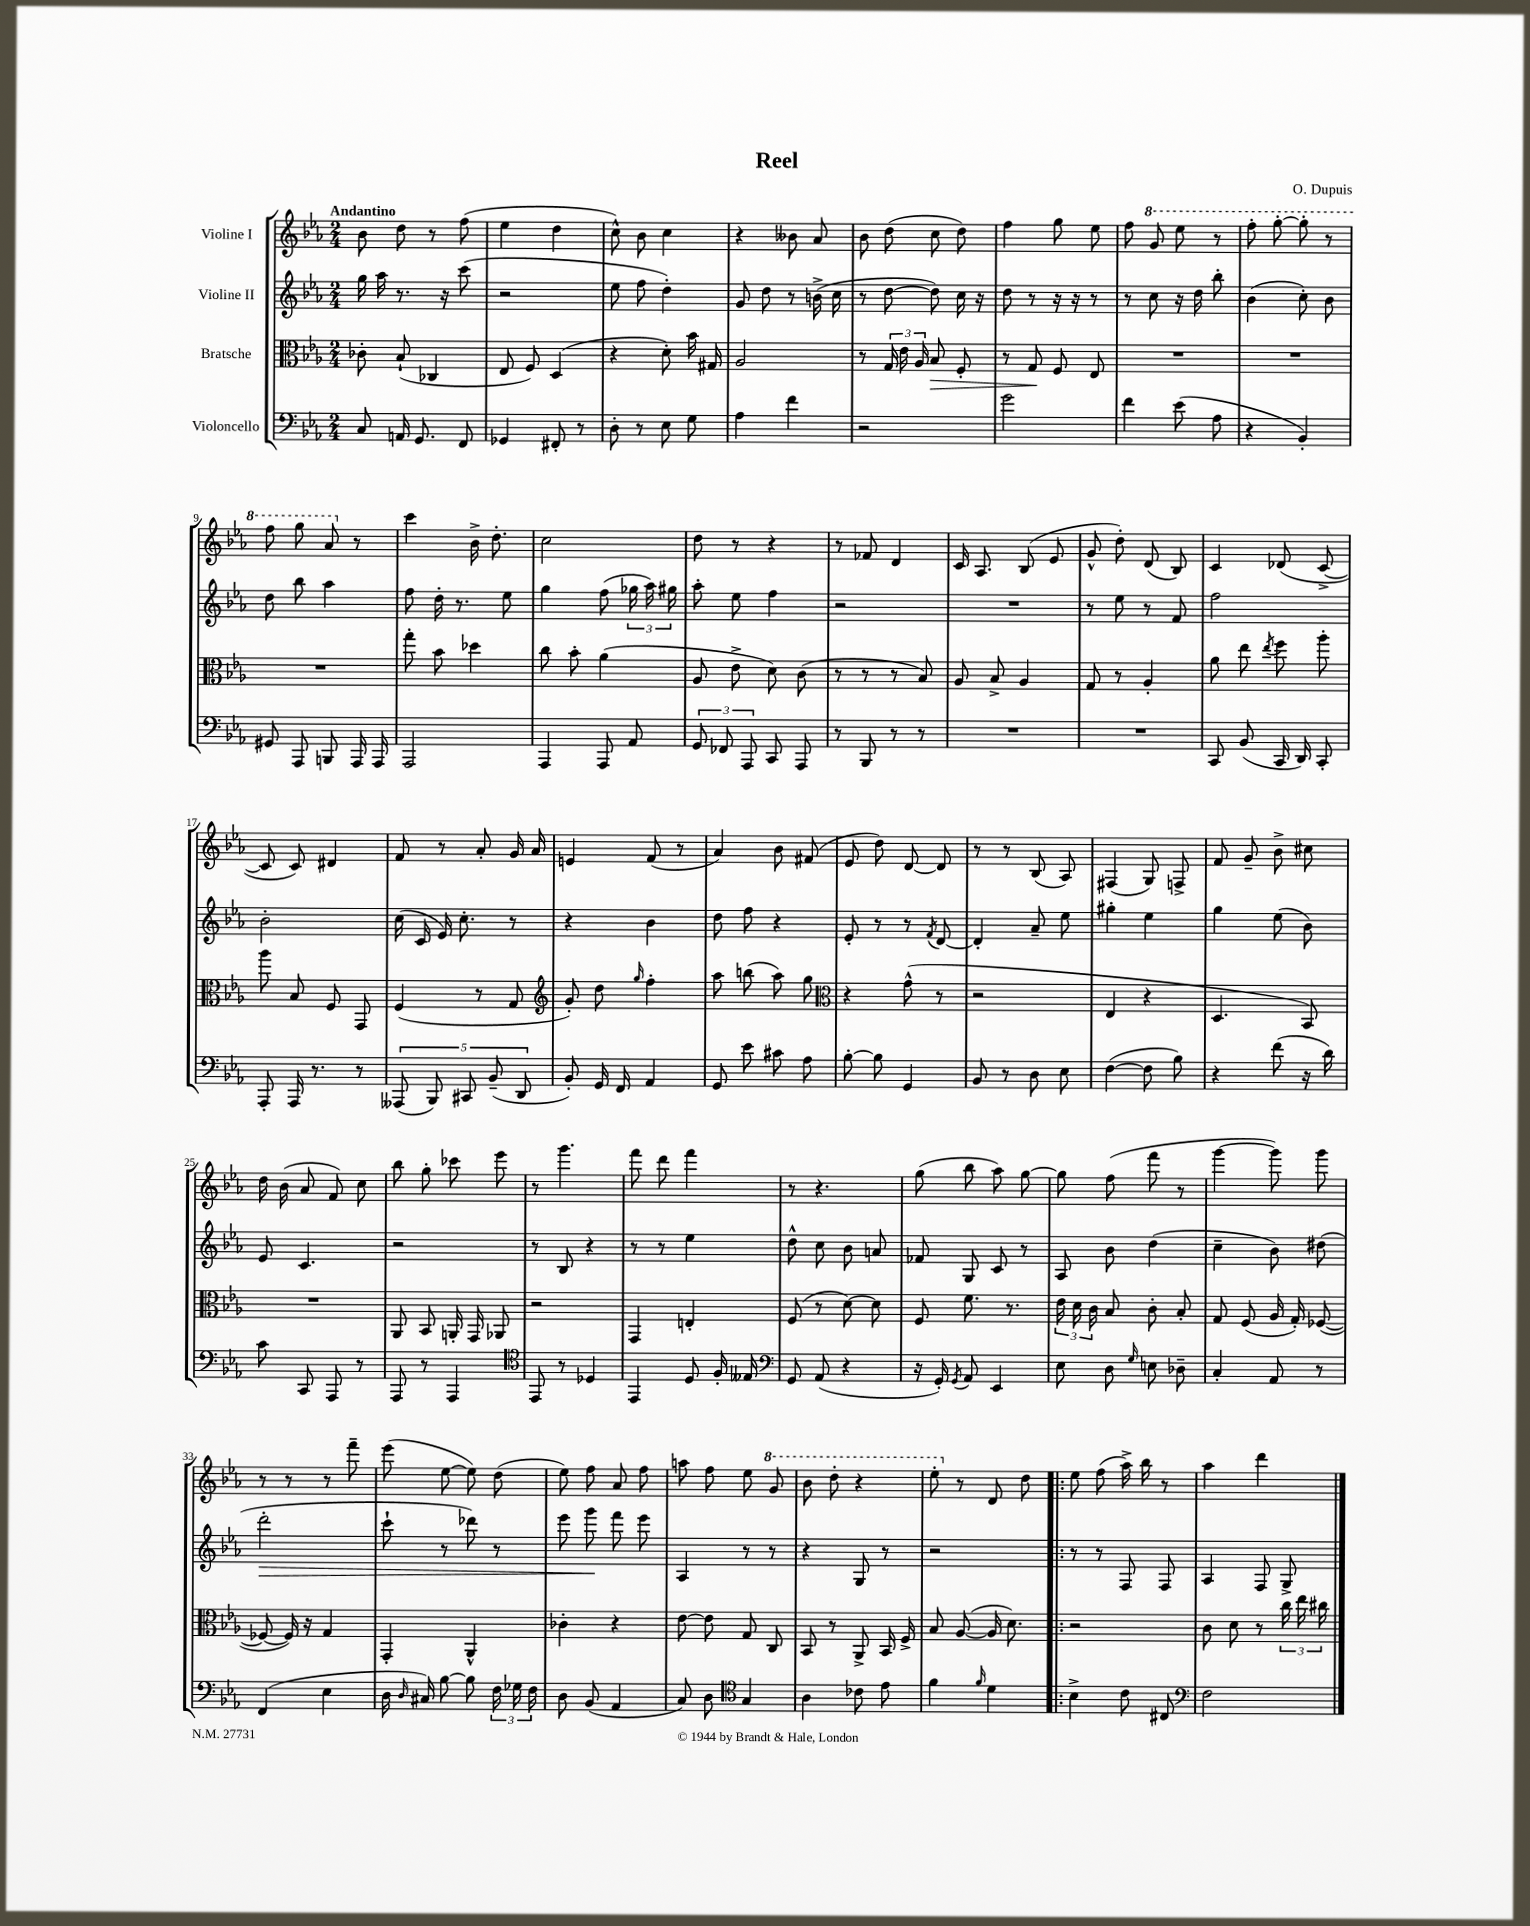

**kern	**kern	**dynam	**kern	**dynam	**kern
*part4	*part3	*part3	*part2	*part2	*part1
*staff4	*staff3	*staff3	*staff2	*staff2	*staff1
*I"Violoncello	*I"Bratsche	*	*I"Violine II	*	*I"Violine I
*clefF4	*clefC3	*	*clefG2	*	*clefG2
*k[b-e-a-]	*k[b-e-a-]	*	*k[b-e-a-]	*	*k[b-e-a-]
*M2/4	*M2/4	*	*M2/4	*	*M2/4
=1	=1	=1	=1	=1	=1
!	!	!	!	!	!LO:TX:a:B:t=Andantino
8C/	8c-X'\	.	16gg\	.	8b-\
.	.	.	16aa-\	.	.
16AAn/	(8B-`/	.	8.r	.	8dd\
8.GG/	.	.	.	.	.
.	4C-X/	.	.	.	8r
.	.	.	16r	.	.
8FF/	.	.	(8ccc\	.	(8ff\
=2	=2	=2	=2	=2	=2
4GG-X/	8E-/	.	2r	.	4ee-\
.	8F/)	.	.	.	.
8FF#X'/	(4D/	.	.	.	4dd\
8r	.	.	.	.	.
=3	=3	=3	=3	=3	=3
8D'\	4r	.	8ee-\	.	8cc^^\)
8r	.	.	8ff\	.	8b-\
8E-\	8d'\)	.	4dd'\)	.	4cc\
8G\	16b-\	.	.	.	.
.	16G#X/	.	.	.	.
=4	=4	=4	=4	=4	=4
4A-\	2A-/	.	8g/	.	4r
.	.	.	8dd\	.	.
4f\	.	.	8r	.	8b--X\
.	.	.	(16bn^\	.	8a-/
.	.	.	16cc\	.	.
=5	=5	=5	=5	=5	=5
2r	8r	.	8r	.	8b-\
.	24G/	.	[8dd\	.	(8dd\
.	24e-\	.	.	.	.
.	24A-/	.	.	.	.
!	!	!LO:HP:b	!	!	!
.	8B-/	>	8dd\])	.	8cc\
.	8F'/	.	16cc\	.	8dd\)
.	.	.	16r	.	.
=6	=6	=6	=6	=6	=6
2g\	8r	.	8dd\	.	4ff\
.	8G/	.	8r	.	.
.	8F/	]	16r	.	8gg\
.	.	.	16r	.	.
.	8E-/	.	8r	.	8ee-\
=7	=7	=7	=7	=7	=7
4f\	2r	.	8r	.	8ff\
*	*	*	*	*	*8va
.	.	.	8cc\	.	8gg/
(8e-\	.	.	16r	.	8eee-\
.	.	.	16dd\	.	.
8A-\	.	.	8bb-'\	.	8r
=8	=8	=8	=8	=8	=8
4r	2r	.	(4b-\	.	8fff'\
.	.	.	.	.	[8ggg'\
4BB-'/)	.	.	8cc'\)	.	8ggg'\]
.	.	.	8b-\	.	8r
!!LO:LB:g=z
=9	=9	=9	=9	=9	=9
8GG#X/	2r	.	8dd\	.	8fff\
8AAA-/	.	.	8bb-\	.	8ggg\
8BBBn/	.	.	4aa-\	.	8aa-/
*	*	*	*	*	*X8va
16AAA-/	.	.	.	.	8r
16AAA-/	.	.	.	.	.
=10	=10	=10	=10	=10	=10
2AAA-/	8gg'\	.	8ff\	.	4ccc\
.	8b-\	.	16dd'\	.	.
.	.	.	8.r	.	.
.	4dd-X\	.	.	.	16b-^\
.	.	.	.	.	8.dd'\
.	.	.	8ee-\	.	.
=11	=11	=11	=11	=11	=11
4AAA-/	8cc\	.	4gg\	.	2cc\
.	8b-'\	.	.	.	.
8AAA-/	(4a-\	.	(8ff\	.	.
8AA-/	.	.	24gg-X\	.	.
.	.	.	24aa-\)	.	.
.	.	.	24gg#X\	.	.
=12	=12	=12	=12	=12	=12
12GG/	8A-/	.	8aa-'\	.	8dd\
12FF-X/	.	.	.	.	.
.	8e-^\	.	8ee-\	.	8r
12AAA-/	.	.	.	.	.
8CC/	8d\)	.	4ff\	.	4r
8AAA-/	(8c\	.	.	.	.
=13	=13	=13	=13	=13	=13
8r	8r	.	2r	.	8r
8BBB-/	8r	.	.	.	8f-X/
8r	8r	.	.	.	4d/
8r	8B-/)	.	.	.	.
=14	=14	=14	=14	=14	=14
2r	8A-/	.	2r	.	16c/
.	.	.	.	.	8.A-/
.	8B-^/	.	.	.	.
.	4A-/	.	.	.	(8B-/
.	.	.	.	.	8e-/
=15	=15	=15	=15	=15	=15
2r	8G/	.	8r	.	8g^^/
.	8r	.	8ee-\	.	8dd'\)
.	4A-'/	.	8r	.	(8d/
.	.	.	8f/	.	8B-/)
=16	=16	=16	=16	=16	=16
8CC/	8a-\	.	2ff\	.	4c/
(8BB-/	8ee-\	.	.	.	.
.	8qee-/	.	.	.	.
16CC/	8ff\	.	.	.	(8d-X/
16DD/)	.	.	.	.	.
8CC'/	8aa-'\	.	.	.	[8c^/
!!LO:LB:g=z
=17	=17	=17	=17	=17	=17
8AAA-'/	8aa-\	.	2b-'\	.	8c/]
16AAA-/	8B-/	.	.	.	8c/)
8.r	.	.	.	.	.
.	8F/	.	.	.	4d#X/
8r	8GG/	.	.	.	.
=18	=18	=18	=18	=18	=18
(10AAA--X/	(4F/	.	(16cc\	.	8f/
.	.	.	16c/	.	.
10BBB-/)	.	.	.	.	.
.	.	.	16e-/)	.	8r
.	.	.	8.cc'\	.	.
10CC#X/	.	.	.	.	.
.	8r	.	.	.	8a-'/
(10BB-~/	.	.	.	.	.
.	8G/	.	8r	.	16g/
10DD/	.	.	.	.	.
.	.	.	.	.	16a-/
=19	=19	=19	=19	=19	=19
*	*clefG2	*	*	*	*
8BB-'/)	8g'/)	.	4r	.	4en/
16GG/	8dd\	.	.	.	.
16FF/	.	.	.	.	.
.	16qqgg/	.	.	.	.
4AA-/	4ff'\	.	4b-\	.	(8f/
.	.	.	.	.	8r
=20	=20	=20	=20	=20	=20
8GG/	8aa-\	.	8dd\	.	4a-/)
8e-\	(8bbn\	.	8ff\	.	.
8c#X\	8aa-\)	.	4r	.	8b-\
8A-\	8gg\	.	.	.	(8f#X/
=21	=21	=21	=21	=21	=21
*	*clefC3	*	*	*	*
[8B-'\	4r	.	8e-'/	.	8e-/
8B-\]	.	.	8r	.	8dd\)
4GG/	(8g^^\	.	8r	.	[8d/
.	.	.	8qf/	.	.
.	8r	.	[8d/	.	8d/]
=22	=22	=22	=22	=22	=22
8BB-/	2r	.	4d'/]	.	8r
8r	.	.	.	.	8r
8D\	.	.	8a-~/	.	(8B-/
8E-\	.	.	8ee-\	.	8A-/)
=23	=23	=23	=23	=23	=23
([4F\	4E-/	.	4gg#X'\	.	(4F#X/
8F\]	4r	.	4ee-\	.	8G/)
8B-\)	.	.	.	.	8Fn^/
=24	=24	=24	=24	=24	=24
4r	4.D/	.	4gg\	.	8f/
.	.	.	.	.	8g~/
(8f\	.	.	(8ee-\	.	8b-^\
16r	8BB-/)	.	8b-\)	.	8cc#X\
16d\)	.	.	.	.	.
!!LO:LB:g=z
=25	=25	=25	=25	=25	=25
8c\	2r	.	8e-/	.	16dd\
.	.	.	.	.	(16b-\
8CC/	.	.	4.c/	.	8a-/
8AAA-/	.	.	.	.	8f/)
8r	.	.	.	.	8cc\
=26	=26	=26	=26	=26	=26
8AAA-/	8AA-/	.	2r	.	8bb-\
8r	8BB-/	.	.	.	8gg'\
4AAA-/	16AAn'/	.	.	.	8ccc-X\
.	16GG/	.	.	.	.
.	8AA-X/	.	.	.	8eee-\
=27	=27	=27	=27	=27	=27
*clefC4	*	*	*	*	*
8EE-/	2r	.	8r	.	8r
8r	.	.	8B-/	.	4.ggg\
4D-X/	.	.	4r	.	.
=28	=28	=28	=28	=28	=28
4EE-/	4GG/	.	8r	.	8fff\
.	.	.	8r	.	8ddd\
8D/	4En'/	.	4ee-\	.	4fff\
16F'/	.	.	.	.	.
16E--X/	.	.	.	.	.
=29	=29	=29	=29	=29	=29
*clefF4	*	*	*	*	*
8GG/	(8F/	.	8dd^^\	.	8r
(8AA-/	8r	.	8cc\	.	4.r
4r	[8d\)	.	8b-\	.	.
.	8d\]	.	8an/	.	.
=30	=30	=30	=30	=30	=30
16r	8F/	.	8f-X/	.	(8gg\
16GG'/)	.	.	.	.	.
8qGG/	.	.	.	.	.
8AA-/	8.f\	.	8G/	.	8bb-\
4EE-/	.	.	8c/	.	8aa-\)
.	8.r	.	.	.	.
.	.	.	8r	.	[8gg\
=31	=31	=31	=31	=31	=31
8E-\	24e-\	.	8A-/	.	8gg\]
.	24d\	.	.	.	.
.	24c\	.	.	.	.
8D\	8B-/	.	8b-\	.	(8ff\
16qqG/	.	.	.	.	.
8En\	8c'\	.	(4dd\	.	8fff\
8D-X~\	8B-'/	.	.	.	8r
=32	=32	=32	=32	=32	=32
4C'/	8G/	.	4cc~\	.	[4ggg\
.	(8F/	.	.	.	.
8AA-/	16A-/	.	8b-\)	.	8ggg\])
.	16G'/)	.	.	.	.
8r	([8F-X/	.	(8dd#X\	.	8ggg\
!!LO:LB:g=z
=33	=33	=33	=33	=33	=33
!	!	!	!	!LO:HP:b	!
(4FF/	8F-X/_	.	2ddd'\	>	8r
.	16F-/])	.	.	.	8r
.	16r	.	.	.	.
4E-\	4G/	.	.	.	8r
.	.	.	.	.	8fff~\
=34	=34	=34	=34	=34	=34
16D\	4GG'/	.	8ccc`\	.	(8eee-\
16qqD/	.	.	.	.	.
16C#X/)	.	.	.	.	.
[8B-\	.	.	8r	.	[8ee-\
8B-\]	4AA-^^/	.	8ddd-X\)	.	8ee-\])
24F\	.	.	8r	.	(8dd\
24G-X\	.	.	.	.	.
24F\	.	.	.	.	.
=35	=35	=35	=35	=35	=35
8D\	4c-X'\	.	8eee-\	.	8ee-\)
(8BB-/	.	.	8ggg\	.	8ff\
4AA-/	4r	.	8fff\	]	8a-/
.	.	.	8eee-\	.	8ff\
=36	=36	=36	=36	=36	=36
8C/)	[8e-\	.	4A-/	.	8aan\
8D\	8e-\]	.	.	.	8ff\
*clefC4	*	*	*	*	*
4G/	8G/	.	8r	.	8ee-\
*	*	*	*	*	*8va
.	8C/	.	8r	.	8gg/
=37	=37	=37	=37	=37	=37
4A-\	8BB-/	.	4r	.	8bb-\
.	8r	.	.	.	8ddd'\
8c-X\	8AA-^/	.	8G/	.	4r
8e-\	16BB-/	.	8r	.	.
.	16F^/	.	.	.	.
=38	=38	=38	=38	=38	=38
4f\	8B-/	.	2r	.	8eee-'\
*	*	*	*	*	*X8va
.	([8A-/	.	.	.	8r
16qqf/	.	.	.	.	.
4d\	16A-/]	.	.	.	8d/
.	8.d\)	.	.	.	.
.	.	.	.	.	8dd\
=39!|:	=39!|:	=39!|:	=39!|:	=39!|:	=39!|:
4B-^\	2r	.	8r	.	8ee-\
.	.	.	8r	.	(8ff\
8c\	.	.	8F/	.	16aa-^\)
.	.	.	.	.	16bb-\
8C#X/	.	.	8F/	.	8r
=40	=40	=40	=40	=40	=40
*clefF4	*	*	*	*	*
2F\	8c\	.	4A-/	.	4aa-\
.	8d\	.	.	.	.
.	8r	.	8F/	.	4ddd\
.	24cc\	.	8G^/	.	.
.	24ee-\	.	.	.	.
.	24cc#X\	.	.	.	.
==	==	==	==	==	==
*-	*-	*-	*-	*-	*-
